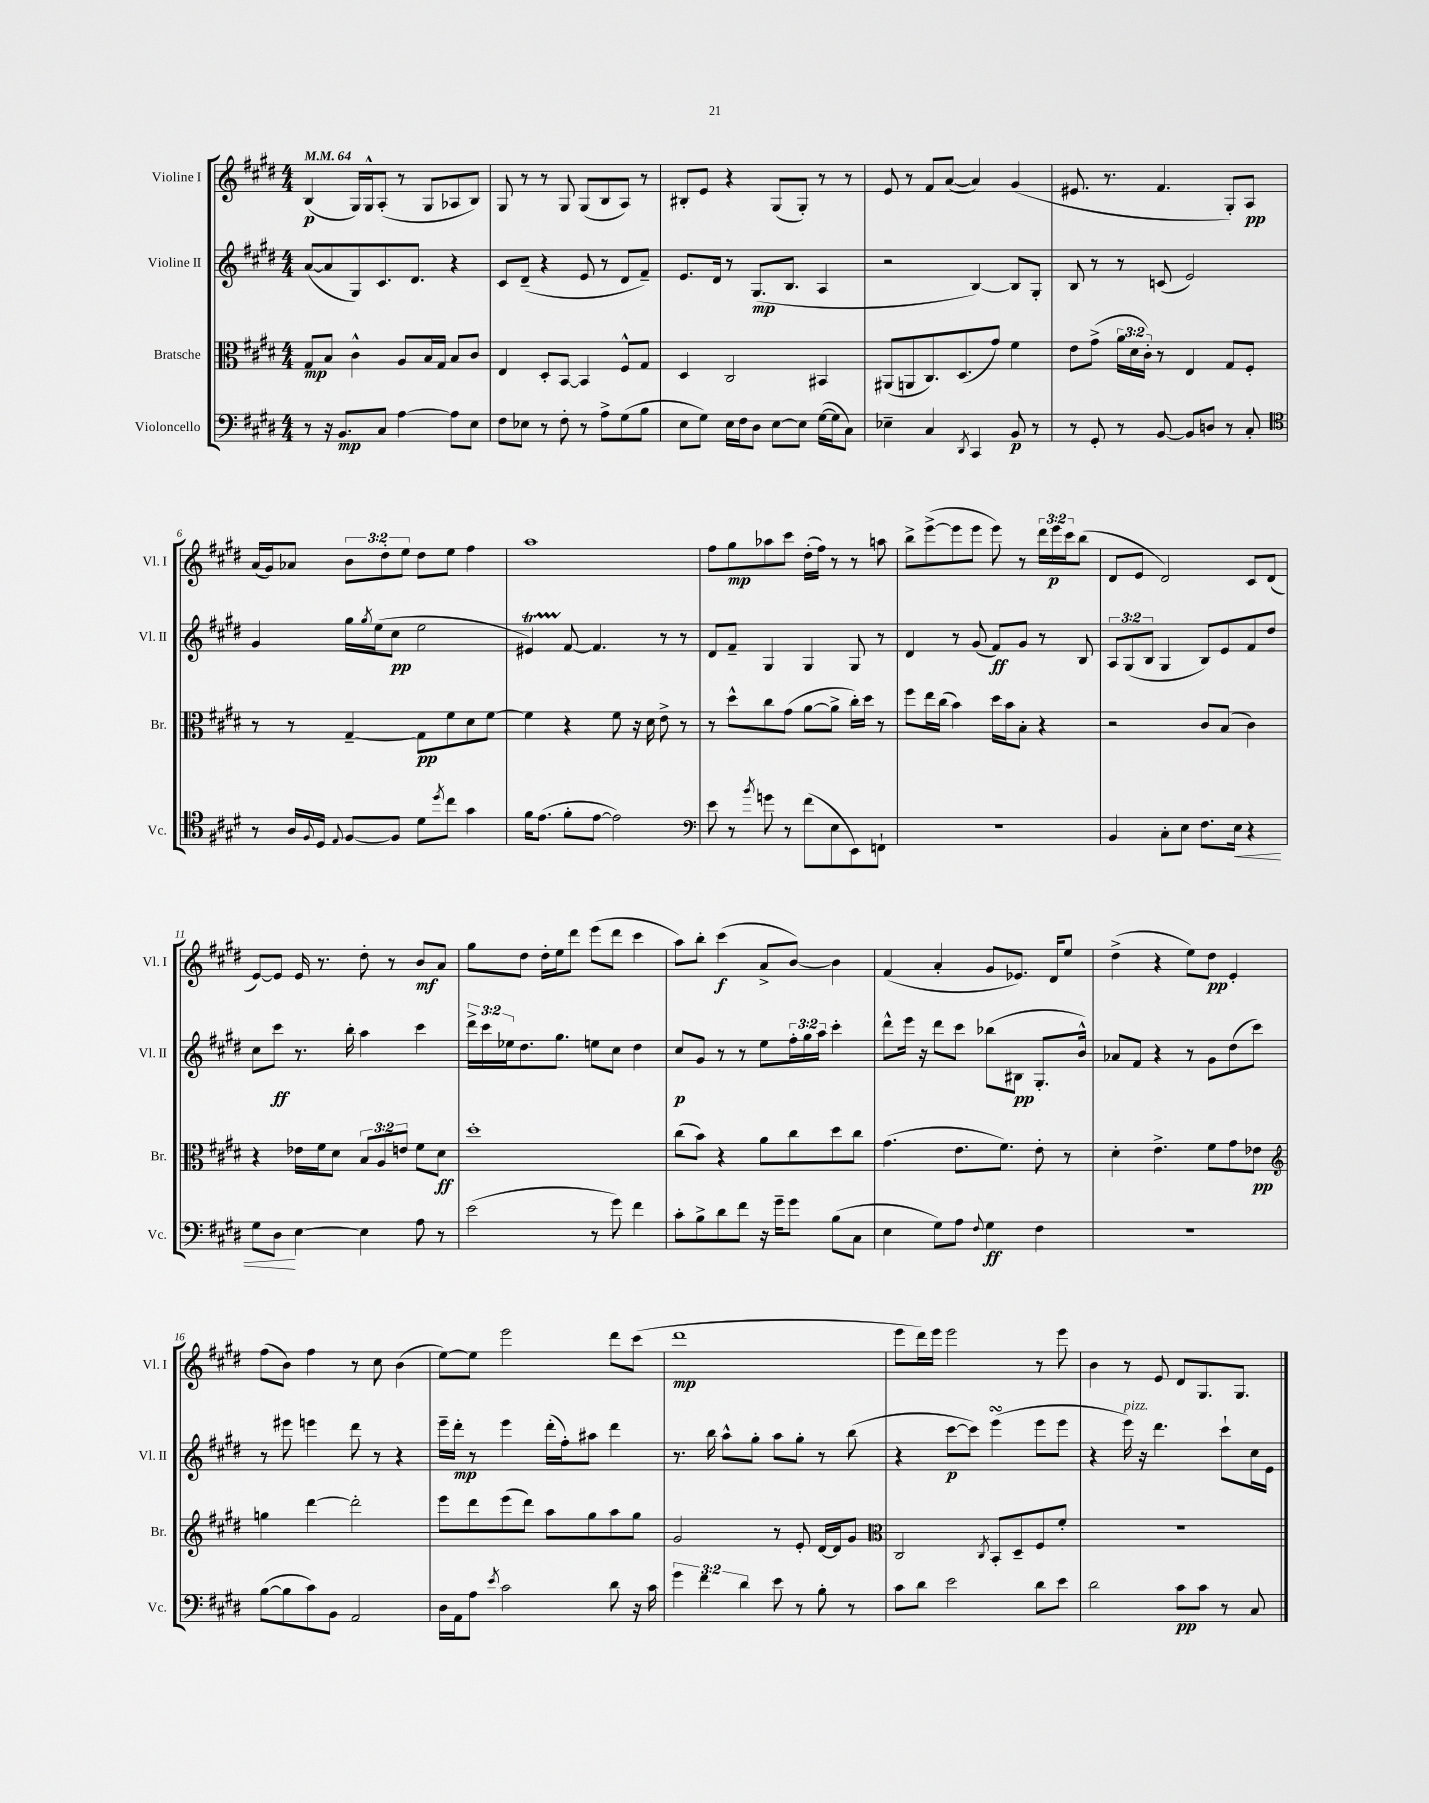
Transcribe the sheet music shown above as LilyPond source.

<<
\new StaffGroup <<
\new Staff = "s0" \with { instrumentName = "Violine I" shortInstrumentName = "Vl. I" } {
    \clef treble \key e \major \numericTimeSignature \time 4/4 \override Staff.TupletNumber.text = #tuplet-number::calc-fraction-text \tempo 4 = 64
    b4\p( gis16) gis16-^ a8-.( r8 gis8 aes8 b8) |
    gis8 r8 r8 gis8 gis8( b8 a8) r8 |
    bis8-. e'8 r4 gis8( gis8-.) r8 r8 |
    e'8 r8 fis'8 a'8~( a'4) gis'4( |
    eis'8. r8. fis'4. gis8-.) a8\pp |
    a'16( gis'16) aes'8 \tuplet 3/2 { b'8 dis''8-. e''8 } dis''8 e''8 fis''4 |
    a''1 |
    fis''8 gis''8\mp aes''8 cis'''8 dis''16-.( fis''16) r8 r8 a''8 |
    b''8-> e'''8~->( e'''8 e'''8 e'''8) r8 \tuplet 3/2 { dis'''16 e'''16\p cis'''16 } b''8( |
    dis'8 e'8 dis'2) cis'8 dis'8( |
    e'8~) e'8 e'16 r8. dis''8-. r8 b'8\mf a'8 |
    gis''8 dis''8 dis''16-. e''16 dis'''8 e'''8( dis'''8 cis'''4 |
    a''8) b''8-. cis'''4\f( a'8-> b'8~) b'4 |
    fis'4( a'4-. gis'8 ees'8.) dis'16 e''8 |
    dis''4->( r4 e''8) dis''8\pp e'4-. |
    fis''8( b'8) fis''4 r8 cis''8 b'4( |
    e''8~) e''8 e'''2 dis'''8 cis'''8( |
    dis'''1\mp |
    e'''8 dis'''16) e'''16 e'''2 r8 e'''8 |
    b'4 r8 e'8 dis'8 gis8. gis8. \bar "|." |
}
\new Staff = "s1" \with { instrumentName = "Violine II" shortInstrumentName = "Vl. II" } {
    \clef treble \key e \major \numericTimeSignature \time 4/4 \override Staff.TupletNumber.text = #tuplet-number::calc-fraction-text
    a'8~( a'8 gis8) cis'8. dis'8. r4 |
    cis'8 dis'8--( r4 e'8 r8 dis'8 fis'8--) |
    e'8. dis'16 r8 gis8.\mp( b8. a4 |
    r2 b4~) b8 gis8-. |
    b8 r8 r8 c'8( e'2) |
    gis'4 gis''16 \acciaccatura { gis''8 } e''16( cis''8\pp e''2 |
    eis'4\startTrillSpan) fis'8~\stopTrillSpan fis'4. r8 r8 |
    dis'8 fis'8-- gis4 gis4 gis8 r8 |
    dis'4 r8 gis'8( fis'8\ff) gis'8 r8 b8 |
    \tuplet 3/2 { a8 gis8( b8 } gis4 b8) e'8 fis'8 dis''8 |
    cis''8 cis'''8\ff r8. b''16-. a''4 cis'''4 |
    \tuplet 3/2 { dis'''16-> cis'''16 ees''16 } dis''8. gis''8. e''8 cis''8 dis''4 |
    cis''8\p gis'8 r8 r8 e''8 \tuplet 3/2 { fis''16-. gis''16 a''16 } cis'''4-. |
    dis'''8-^ e'''16 r16 dis'''8 cis'''8 bes''8( bis8\pp gis8.-. b'16-^) |
    aes'8 fis'8 r4 r8 gis'8 dis''8( cis'''8) |
    r8 eis'''8 e'''4 dis'''8 r8 r4 |
    e'''16-- dis'''16-.\mp r8 e'''4 dis'''16-.( fis''16-.) ais''8 dis'''4 |
    r8. b''16 a''8-^ gis''8-. a''8 gis''8-. r8 b''8( |
    r4 cis'''8~\p cis'''8) e'''4\turn( e'''8 e'''8 |
    r4 e'''16^\markup { \italic "pizz." }) r16 dis'''4. cis'''8-! cis''16 e'16 \bar "|." |
}
\new Staff = "s2" \with { instrumentName = "Bratsche" shortInstrumentName = "Br." } {
    \clef alto \key e \major \numericTimeSignature \time 4/4 \override Staff.TupletNumber.text = #tuplet-number::calc-fraction-text
    gis8\mp b8 cis'4-^ a8 b16 gis16 b8 cis'8 |
    e4 dis8-. b,8~ b,4 fis8-^ gis8 |
    dis4 cis2 bis,4 |
    ais,8( a,8 cis8.) dis8.( gis'8) fis'4 |
    e'8 gis'8->( \tuplet 3/2 { a'16 dis'16 cis'16-.) } r8 e4 gis8 fis8-. |
    r8 r8 gis4~-- gis8\pp fis'8 dis'8 fis'8~ |
    fis'4 r4 fis'8 r16 dis'16 e'8-> r8 |
    r8 dis''8-^ cis''8 gis'8( a'8~ a'8-> cis''16-.) dis''16 r8 |
    fis''8 e''16 cis''16( b'4) dis''16 b'16 b8-. r4 |
    r2 cis'8 b8( cis'4) |
    r4 ees'16 fis'16 dis'8 \tuplet 3/2 { b8 a8 e'8 } fis'8 dis'8\ff |
    dis''1-. |
    cis''8( b'8) r4 a'8 cis''8 dis''8 cis''8 |
    gis'4.( e'8. fis'8.) e'8-. r8 |
    dis'4-. e'4.-> fis'8 gis'8 ees'8\pp |
    \clef treble g''4 dis'''4~ dis'''2-. |
    e'''8 dis'''8 e'''8( dis'''8) a''8 gis''8 a''8 gis''8 |
    gis'2 r8 e'8-. dis'16~ dis'16 gis'8 |
    \clef alto cis2 \acciaccatura { cis8 } b,8-. dis8-- fis8 fis'8-. |
    r1 \bar "|." |
}
\new Staff = "s3" \with { instrumentName = "Violoncello" shortInstrumentName = "Vc." } {
    \clef bass \key e \major \numericTimeSignature \time 4/4 \override Staff.TupletNumber.text = #tuplet-number::calc-fraction-text
    r8 r16 b,8.\mp cis8 a4~ a8 e8 |
    fis8 ees8 r8 fis8-. r8 a8-> gis8( b8 |
    e8 gis8) e16 fis16 dis8 e8~ e8 gis16~( gis16 cis8) |
    ees4-- cis4 \acciaccatura { dis,8 } cis,4 b,8\p r8 |
    r8 gis,8-. r8 b,8~ b,8 d8 r8 cis8-. |
    \clef tenor r8 a16 \appoggiatura { fis8 } dis16 \appoggiatura { e8 } fis8~ fis8 dis'8 \acciaccatura { dis''8 } cis''8 gis'4 |
    fis'16 e'8.( fis'8-. e'8~ e'2) |
    \clef bass e'8 r8 \acciaccatura { b'8 } g'8 r8 fis'8( e8 e,8) f,8-! |
    R1 |
    b,4 cis8-. e8 fis8. e16\< r4 |
    gis8 dis8\! e4~ e4 a8 r8 |
    e'2( r8 gis'8) fis'4 |
    cis'8-. b8-> dis'8 fis'8 r16 gis'16-- gis'8 b8( cis8 |
    e4 gis8) a8 \appoggiatura { fis8 } gis4\ff fis4 |
    R1 |
    b8~( b8 cis'8) b,8 a,2 |
    dis16 a,16 a8 \acciaccatura { e'8 } cis'2 dis'8 r16 cis'16 |
    \tuplet 3/2 { gis'4 fis'4 dis'4 } e'8 r8 b8-. r8 |
    cis'8 dis'8 e'2 dis'8 e'8 |
    dis'2 cis'8\pp cis'8 r8 cis8 \bar "|." |
}
>>
>>
